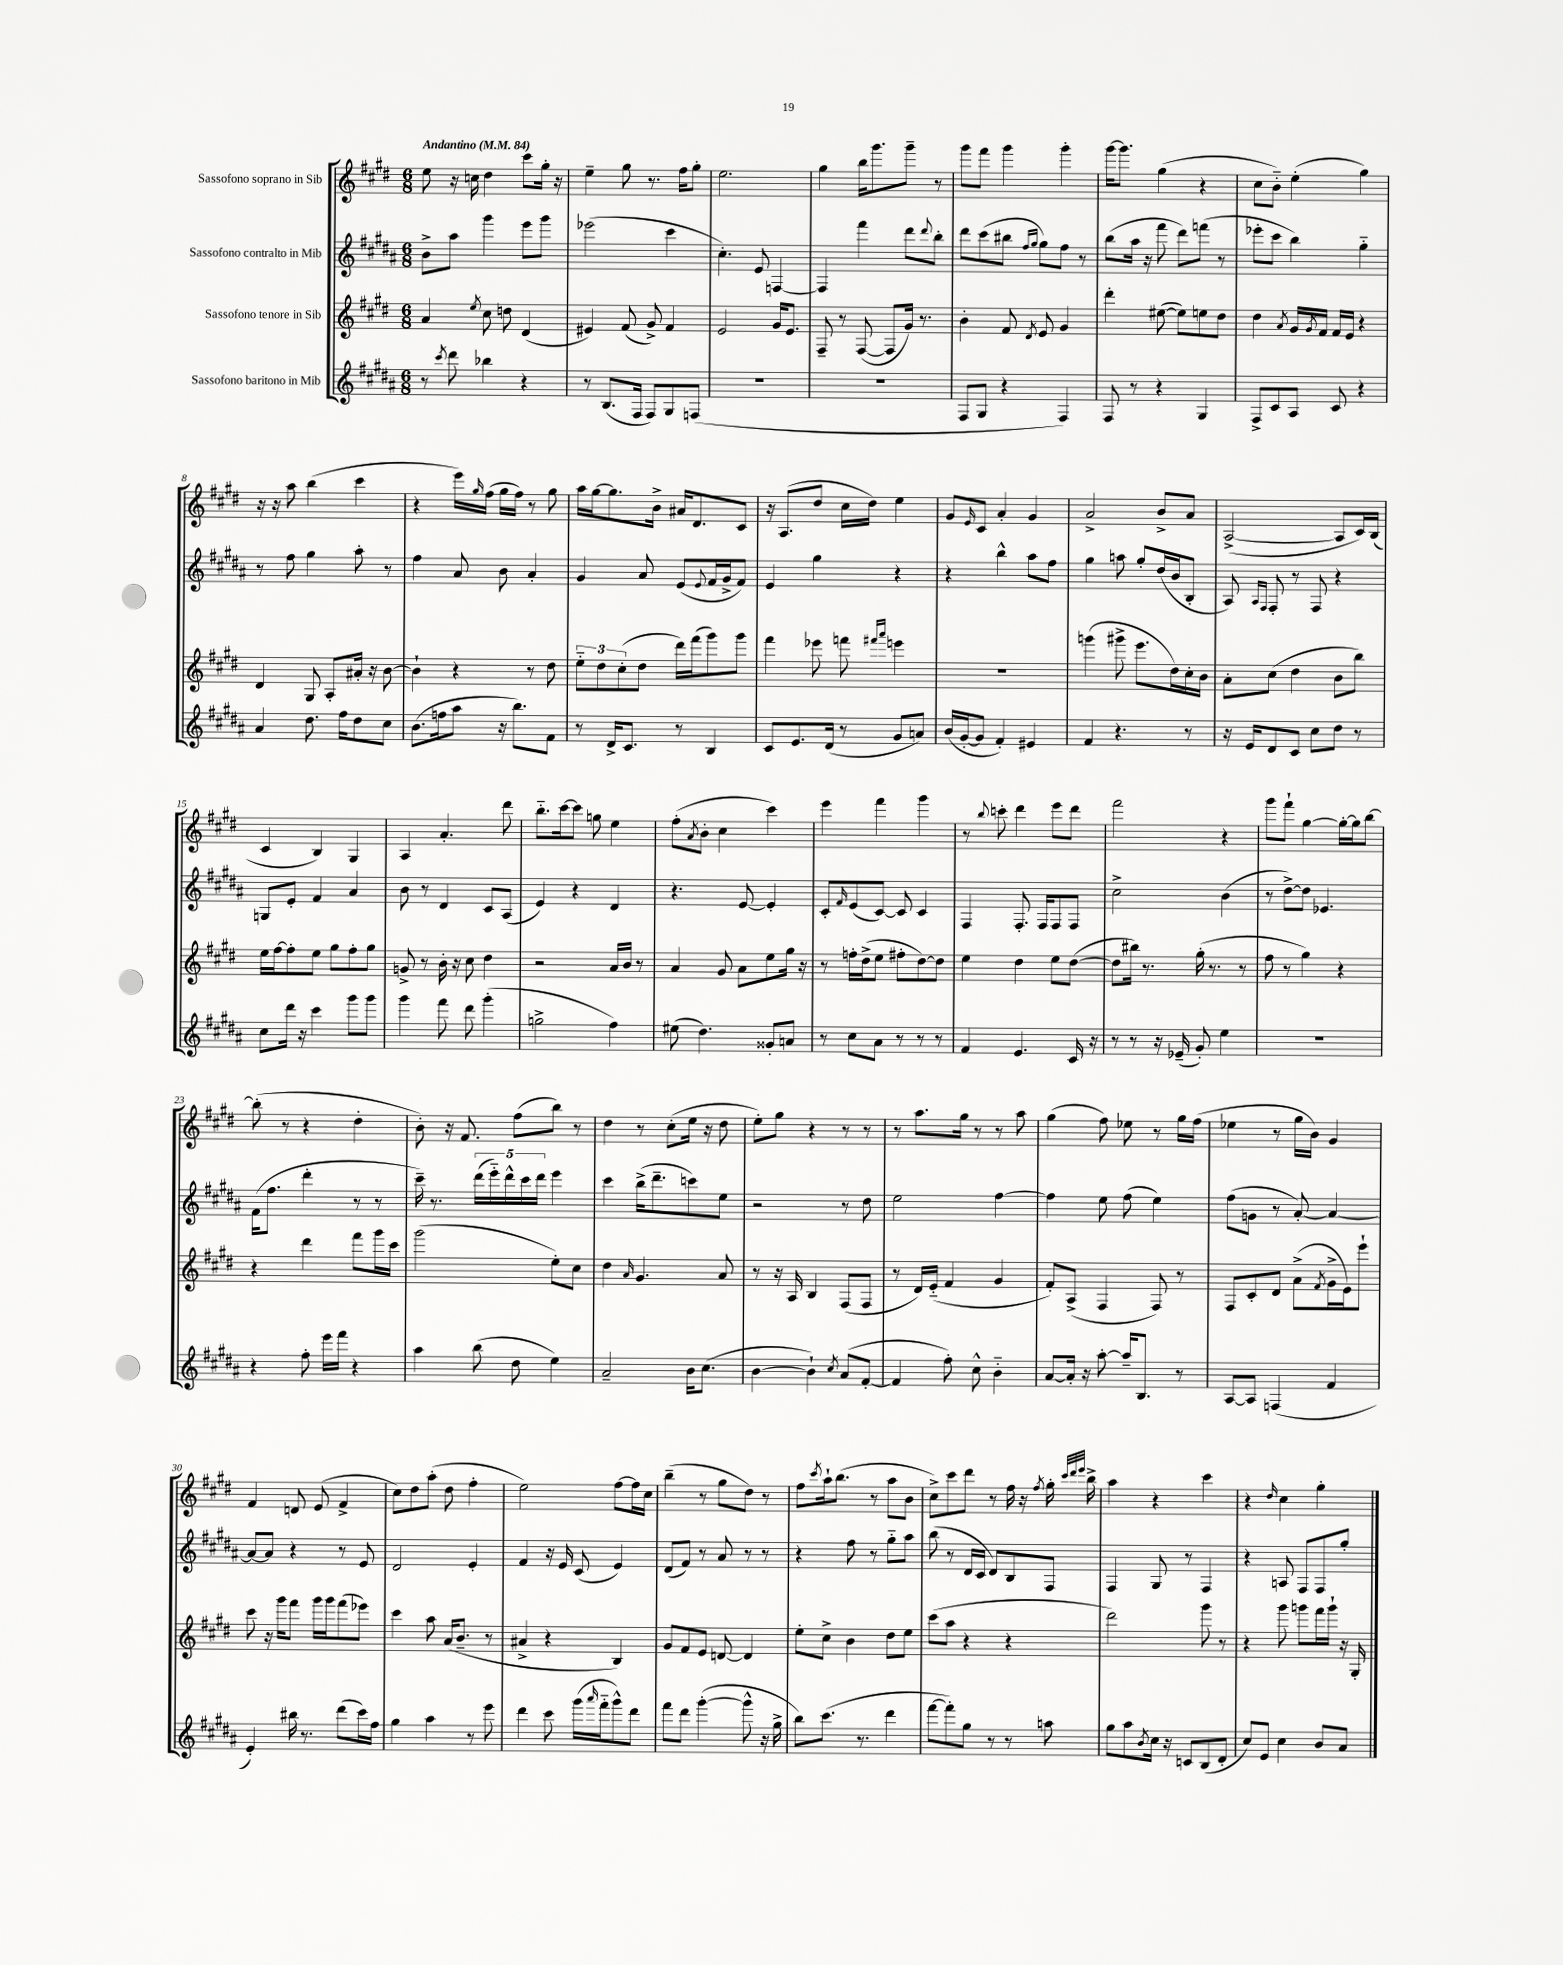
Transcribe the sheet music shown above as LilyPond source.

<<
\new StaffGroup <<
\new Staff = "s0" \with { instrumentName = "Sassofono soprano in Sib" } {
    \clef treble \key e \major \numericTimeSignature \time 6/8 \tempo "Andantino" 4 = 84
    e''8 r16 c''16 dis''4 cis'''8 gis''16-. r16 |
    e''4-- gis''8 r8. fis''16 gis''8-. |
    e''2. |
    gis''4 b''16 gis'''8. gis'''8-- r8 |
    gis'''8 fis'''8 gis'''4 gis'''4-. |
    gis'''16~ gis'''8. gis''4( r4 |
    cis''8 b'8-_) e''4-.( gis''4) |
    r16 r16 a''8 b''4( cis'''4 |
    r4 e'''16) \grace { gis''16 } fis''16( gis''16 fis''16) r8 gis''8 |
    a''16 gis''16~ gis''8. b'16-> ais'16 dis'8. cis'8 |
    r16 a8.( dis''8 cis''16 dis''16) e''4 |
    gis'8 \grace { e'16 } cis'8 a'4-. gis'4 |
    a'2-> b'8-> a'8 |
    a2~->( a8 cis'16) b16( |
    cis'4 b4) gis4 |
    a4 a'4.-. dis'''8 |
    b''8.-_ cis'''16~ cis'''8 g''8 e''4 |
    fis''8-.( \acciaccatura { a'8 } b'8-. cis''4 cis'''4) |
    e'''4 fis'''4 gis'''4 |
    r8 \appoggiatura { b''8 } c'''8-. dis'''4 e'''8 dis'''8 |
    fis'''2 r4 |
    gis'''8 fis'''8-! gis''4~ gis''16~-. gis''16 b''8~ |
    b''8-.( r8 r4 dis''4-. |
    b'8-.) r16 fis'8. fis''8( b''8) r8 |
    dis''4 r8 cis''8-.( e''16 r16 dis''8 |
    e''8-.) gis''8 r4 r8 r8 |
    r8 a''8. gis''16 r8 r8 a''8 |
    gis''4( fis''8) ees''8 r8 gis''16 fis''16( |
    ees''4 r8 gis''16 b'16) gis'4 |
    fis'4 d'8 e'8( fis'4-> |
    cis''8) dis''8 a''8-.( dis''8 fis''4-. |
    e''2) fis''8~ fis''16 cis''16 |
    b''4--( r8 gis''8 dis''8) r8 |
    fis''8 \acciaccatura { cis'''8 } a''16-! b''8.( r8 a''8 b'8 |
    cis''8->) cis'''8 dis'''8 r8 fis''16 r16 \acciaccatura { fis''8 } gis''16-. \grace { cis'''32 dis'''32 e'''32 } b''16-> |
    a''4 r4 cis'''4 |
    r4 \grace { dis''16 } cis''4 gis''4-. \bar "|." |
}
\new Staff = "s1" \with { instrumentName = "Sassofono contralto in Mib" } {
    \clef treble \key b \major \numericTimeSignature \time 6/8
    b'8-> ais''8 gis'''4 e'''8 gis'''8 |
    ees'''2( cis'''4 |
    cis''4.-.) e'8 f4~ |
    f4 fis'''4 dis'''8 \appoggiatura { dis'''8 } b''8-. |
    dis'''8 cis'''8( bis''8 \grace { fis''16 gis''16 } gis''8) fis''8 r8 |
    b''8( ais''16 r16 fis'''8 dis'''8) f'''8( r8 |
    ees'''8-. cis'''8 b''4) gis''4-_ |
    r8 fis''8 gis''4 ais''8-. r8 |
    fis''4 ais'8 b'8 ais'4-. |
    gis'4 ais'8 e'8( \appoggiatura { e'8 } fis'16 gis'16-> fis'8) |
    e'4 gis''4 r4 |
    r4 b''4-^ ais''8 fis''8 |
    gis''4 a''8 gis''8-. dis''16( b'16 b8-. |
    ais8) \grace { ais16 fis16 } fis8-. r8 fis8 r4 |
    g8 e'8-. fis'4 ais'4 |
    b'8 r8 dis'4 cis'8 ais8( |
    e'4) r4 dis'4 |
    r4. e'8~ e'4-. |
    cis'8-. \grace { fis'16 } e'8( cis'8~) cis'8 cis'4 |
    fis4 fis8.-. fis16 fis8 fis8 |
    cis''2-> b'4( |
    r8 dis''8~->) dis''8 ees'4. |
    fis'16( fis''8. dis'''4-. r8 r8 |
    cis'''16--) r8. \tuplet 5/4 { dis'''16( e'''16-_) dis'''16-^ cis'''16 dis'''16 } e'''4 |
    cis'''4 b''16->( dis'''8.-- c'''8) e''8 |
    r2 r8 dis''8 |
    e''2 fis''4~ |
    fis''4 e''8 fis''8( e''4) |
    fis''8( g'8 r8 ais'8~-.) ais'4~ |
    ais'8~ ais'8 r4 r8 e'8 |
    dis'2 e'4-. |
    fis'4 r16 e'16 cis'8( e'4) |
    dis'8( fis'8) r8 ais'8 r8 r8 |
    r4 fis''8 r8 gis''8-_ ais''8 |
    b''8( r8 dis'16 cis'16 dis'8) b8 fis8 |
    fis4 gis8 r8 fis4 |
    r4 a8 fis8 fis8 gis''8-. \bar "|." |
}
\new Staff = "s2" \with { instrumentName = "Sassofono tenore in Sib" } {
    \clef treble \key e \major \numericTimeSignature \time 6/8
    a'4 \acciaccatura { e''8 } cis''8 d''8 dis'4( |
    eis'4) fis'8( gis'8->) fis'4 |
    e'2 gis'16 e'8. |
    fis8-- r8 fis8~( fis8 gis'16) r8. |
    b'4-. fis'8 \acciaccatura { dis'8 } e'8 gis'4 |
    dis'''4-. eis''8~( eis''8) e''8 dis''8 |
    dis''4 \acciaccatura { a'8 } gis'16 \acciaccatura { gis'8 } fis'16 fis'16 e'16 r4 |
    dis'4 gis8 a8-. ais'16-. r16 b'8~ |
    b'4-! r4 r8 dis''8 |
    \tuplet 3/2 { e''8-_ dis''8 cis''8-.( } dis''8 dis'''16) fis'''16( gis'''8) gis'''8 |
    fis'''4 ees'''8 f'''8 \grace { fis'''16 a'''16 } e'''4 |
    R2. |
    g'''4( gis'''8-> e'''8. dis''16) cis''16-. b'16 |
    a'8-. cis''8( dis''4 b'8 b''8) |
    e''16 fis''16~ fis''8-. e''8 gis''8 fis''8-. gis''8 |
    g'8-> r8 b'16-. r16 cis''8 dis''4 |
    r2 a'16 b'16 r8 |
    a'4 gis'8 a'8 e''8 gis''16 r16 |
    r8 f''16-. dis''16->( e''8 fis''8-. dis''8~) dis''8 |
    e''4 dis''4 e''8 dis''8~( |
    dis''8 bis''16) r8. gis''16-.( r8. r8 |
    fis''8 r8 gis''4) r4 |
    r4 dis'''4 fis'''8 gis'''16 cis'''16 |
    gis'''2( e''8-.) cis''8 |
    dis''4 \grace { a'16 } gis'4. a'8 |
    r8 r16 a16 b4 fis8( fis8 |
    r8 dis'16) e'16-_( fis'4 gis'4 |
    fis'8-.) a8->( fis4 fis8) r8 |
    fis8 cis'8-. dis'8 a'8->( \acciaccatura { fis'8 } gis'16-> e'16) e'''8-! |
    cis'''8 r16 gis'''16 fis'''8 gis'''16 gis'''16 fis'''8( ees'''8) |
    cis'''4 a''8 a'16( b'8.-- r8 |
    ais'4-> r4 b4) |
    gis'8 fis'8 e'8 d'8~ d'4 |
    e''8-. cis''8-> b'4 dis''8 e''8 |
    cis'''8( a''8 r4 r4 |
    dis'''2) gis'''8 r8 |
    r4 gis'''8 g'''8 fis'''16 g'''16-! r16 gis16-. \bar "|." |
}
\new Staff = "s3" \with { instrumentName = "Sassofono baritono in Mib" } {
    \clef treble \key b \major \numericTimeSignature \time 6/8
    r8 \acciaccatura { cis'''8 } dis'''8 bes''4 r4 |
    r8 b8.( fis16 fis8) gis8 f8( |
    R2. |
    R2. |
    fis8 gis8 r4 fis4) |
    fis8 r8 r4 gis4 |
    fis8-> cis'8 ais8 cis'8 r4 |
    ais'4 dis''8. fis''16 dis''8 cis''8 |
    b'8.( f''16 ais''8 r16 b''8.) fis'8 |
    r8 dis'16-> cis'8. r8 b4 |
    cis'8 e'8. dis'16( r8 gis'8 a'8) |
    b'16( gis'16~-. gis'8 fis'4-.) eis'4 |
    fis'4 r4. r8 |
    r16 e'16 dis'8 cis'8 cis''8 dis''8 r8 |
    cis''8 dis'''16 r16 cis'''4 gis'''8 gis'''8 |
    gis'''4 fis'''8 dis'''8 gis'''4-.( |
    g''2-> fis''4) |
    eis''8( dis''4.) gisis'8-. a'8 |
    r8 cis''8 ais'8 r8 r8 r8 |
    fis'4 e'4. cis'16 r16 |
    r8 r8 r16 ees'16--( gis'8-.) e''4 |
    R2. |
    r4 fis''8-. e'''16 fis'''16 r4 |
    ais''4 b''8( dis''8 e''4) |
    ais'2-- b'16 cis''8.( |
    b'4~ b'4-!) \acciaccatura { cis''8 } ais'8( fis'8~-. |
    fis'4 fis''8-.) cis''8-^ b'4-_ |
    ais'8~ ais'16-. r16 ais''8~-. ais''16-- b8. r8 |
    ais8~ ais8 f4( fis'4 |
    e'4-.) bis''16 r8. dis'''8( cis'''16) fis''16 |
    gis''4 ais''4 r8 e'''8 |
    dis'''4 cis'''8 gis'''16( \grace { ais'''16 } fis'''16-_ gis'''8-^) dis'''8 |
    fis'''8 dis'''8 gis'''4~-.( gis'''8-^ r16 gis''16-> |
    b''8) cis'''8.( r8. dis'''4 |
    fis'''8~ fis'''8-.) gis''8 r8 r8 a''8 |
    gis''8 ais''8 \acciaccatura { b'8 } cis''16 r16 c'8 b8( dis'8-. |
    cis''8) e'8 cis''4 b'8 ais'8 \bar "|." |
}
>>
>>
